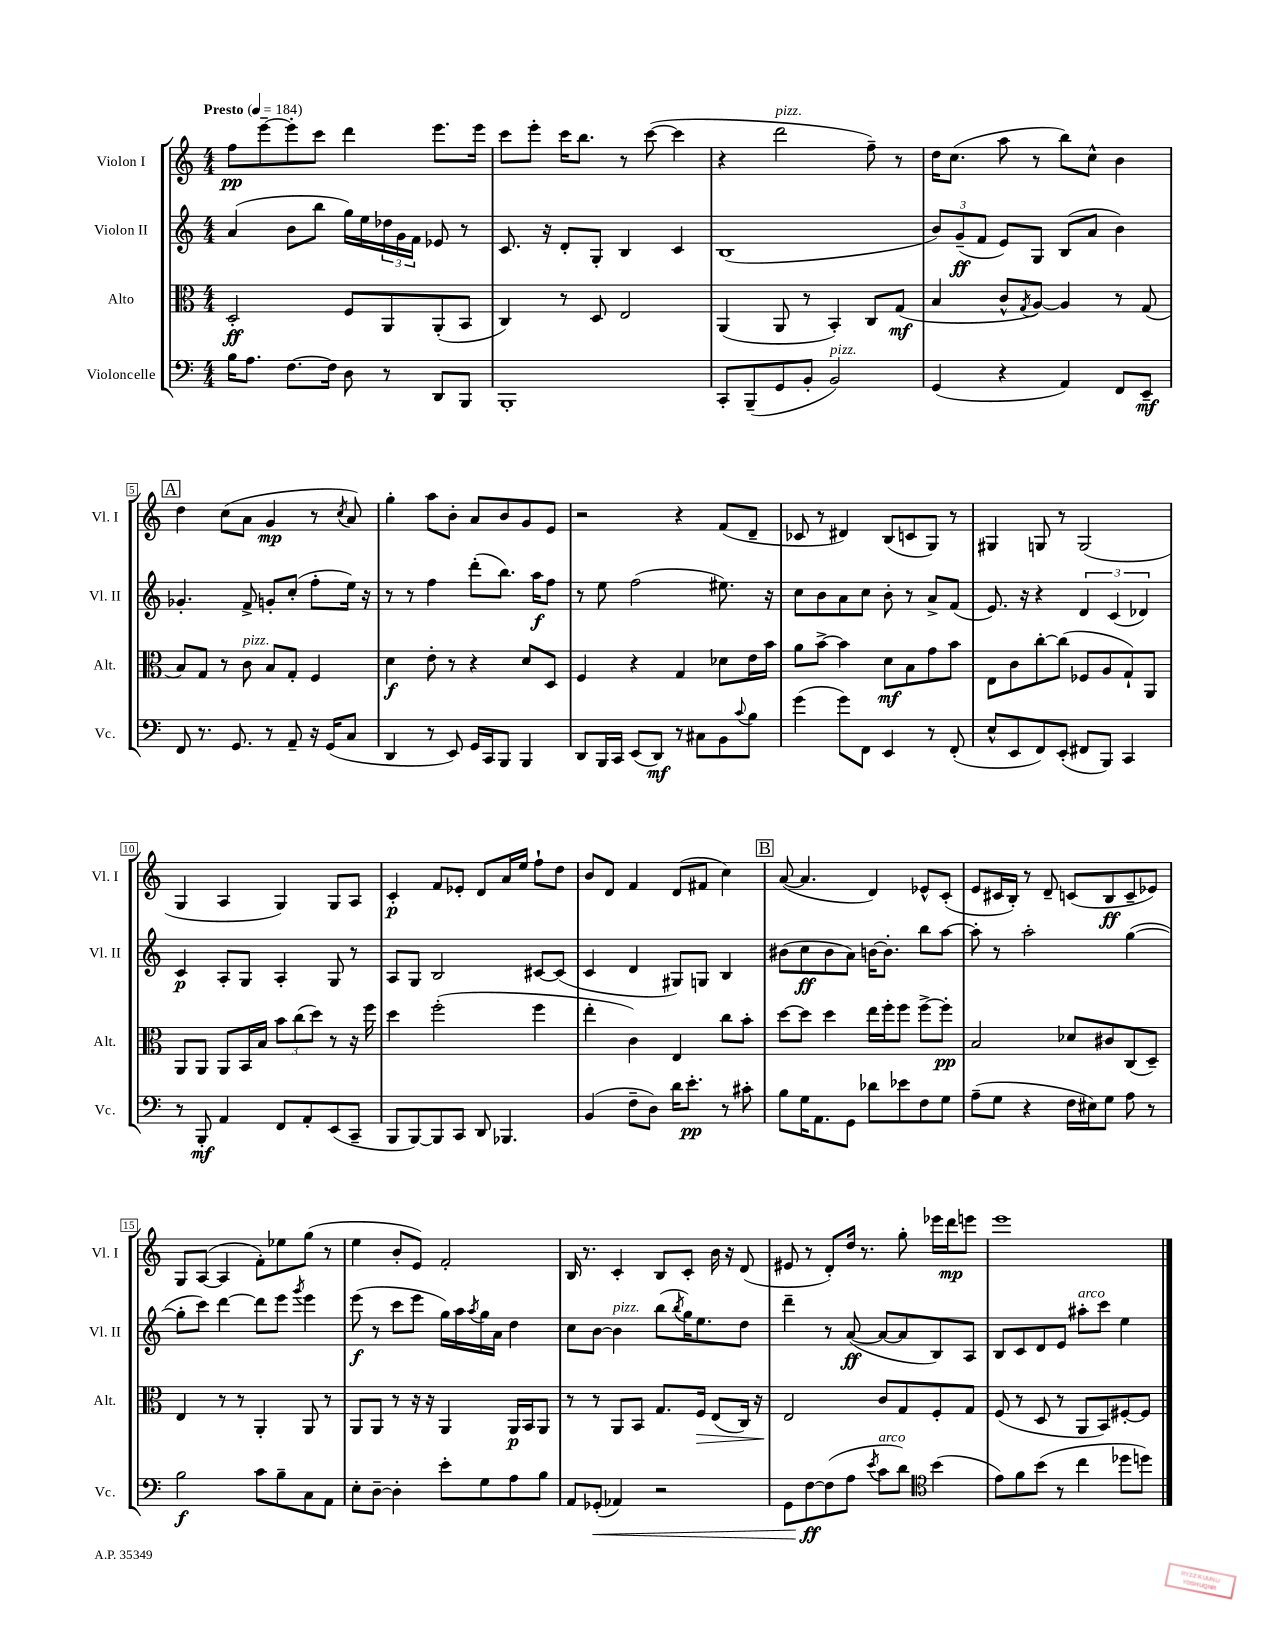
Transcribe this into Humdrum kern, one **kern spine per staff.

**kern	**kern	**kern	**kern
*staff4	*staff3	*staff2	*staff1
*clefF4	*clefC3	*clefG2	*clefG2
*k[]	*k[]	*k[]	*k[]
*M4/4	*M4/4	*M4/4	*M4/4
*MM184	*MM184	*MM184	*MM184
16B\LK	2D'/	(4a/	8ff\L
8.A\J	.	.	.
.	.	.	[8eee~\
[8.F\L	.	8b\L	8eee'\]
.	.	8bb\J	8ccc\J
16F\]Jk	.	.	.
8D\	8F/L	16gg\LL)	4ddd\
.	.	16ee\	.
8r	8AA/	24dd-\	.
.	.	24g\	.
.	.	24f\JJ	.
8DD/L	(8AA'/	8e-/	8.eee\L
8BBB/J	8BB/J	8r	.
.	.	.	16eee\Jk
=	=	=	=
1BBB'	4C/)	8.c/	8ccc\L
.	.	.	8eee'\J
.	.	16r	.
.	8r	8d'/L	16ccc\LK
.	.	.	8.bb\J
.	8D/	8G'/J	.
.	2E/	4B/	8r
.	.	.	([8ccc\
.	.	4c/	4ccc\]
=	=	=	=
8CC'/L	(4AA/	(1B	4r
(8BBB~/	.	.	.
8GG/	8AA/	.	2ddd\
8BB'/J	8r	.	.
2BB/)	4BB'/)	.	.
.	8C/L	.	8ff~\)
.	(8G/J	.	8r
=	=	=	=
(4GG/	4B/	12b/L)	16dd\LK
.	.	.	(8.cc\J
.	.	(12g~/	.
.	.	12f/J	.
4r	8c^^/L	8e/L)	8aa\
.	8qG/	.	.
.	[8A/J)	8G/J	8r
4AA/)	4A/]	(8B/L	8bb\L)
.	.	8a/J	8cc^^\J
8FF/L	8r	4b\)	4b\
8EE~/J	(8G/	.	.
=	=	=	=
8FF/	8B/L)	4.g-'/	4dd\
8.r	8G/J	.	.
.	8r	.	(8cc\L
8.GG/	.	.	.
.	8c\	8f^/	8a\J
8r	8B/L	8g'/L	4g/
8AA~/	8G'/J	(8cc'/J	.
16r	4F/	8ff'\L	8r
(16GG/LK	.	.	.
.	.	.	8qcc/
8C/J	.	16ee\Jk)	8a/)
.	.	16r	.
=	=	=	=
4DD/	4d\	8r	4gg'\
.	.	8r	.
8r	8e'\	4ff\	8aa\L
8EE/)	8r	.	8b'\J
16GG/LL	4r	(8ddd'\L	8a/L
16CC/J	.	.	.
8BBB/J	.	8.bb\J)	8b/
4BBB/	8d/L	.	8g/
.	.	16aa\LK	.
.	8D/J	8ff\J	8e/J
=	=	=	=
8DD/L	4F/	8r	2r
16BBB/L	.	8ee\	.
16CC/JJ	.	.	.
(8EE/L	4r	(2ff\	.
8DD/J)	.	.	.
8r	4G/	.	4r
8C#\L	.	.	.
8BB\	8d-\L	8.ee#\)	(8f/L
8qqc/	.	.	.
8B\J	16e\L	.	8d~/J
.	16b\JJ	16r	.
=	=	=	=
(4g\	8a\L	8cc\L	8c-/
.	[8b^\J	8b\	8r
8g\L)	4b\]	8a\	4d#/)
8FF\J	.	8cc\J	.
4EE/	8d\L	8b'\	(8B/L
.	8B\	8r	8c/
8r	8g\	8a^/L	8G/J)
(8FF'/	8b\J	(8f/J	8r
=	=	=	=
8E^^/L	8E\L	8.e/)	4G#/
8EE/	8c\	.	.
.	.	16r	.
8FF/)	[8cc'\	4r	8G/
(8EE'/J	(8cc\]J	.	8r
8FF#/L	8F-/L	6d/	(2G/
8BBB/J)	8A/	.	.
.	.	(6c/	.
4CC/	8G`/)	.	.
.	.	6d-/)	.
.	8AA/J	.	.
=	=	=	=
8r	8AA/L	4c/	4G/
8BBB'/	8AA/J	.	.
4AA/	8AA/L	8A'/L	4A/
.	16BB/L	8G/J	.
.	16B/JJ	.	.
8FF/L	12b\L	4A'/	4G/)
.	(12cc\	.	.
8AA'/	.	.	.
.	12dd\J)	.	.
(8EE/	8r	8G/	8G/L
8CC~/J	16r	8r	8A/J
.	16ff\	.	.
=	=	=	=
8BBB/L	4dd\	8A/L	4c'/
[8BBB/)	.	8G/J	.
8BBB/]	(2ff'\	2B/	8f/L
8CC/J	.	.	8e-'/J
8DD/	.	.	8d/L
4.BBB-/	.	.	16a/L
.	.	.	16ee/JJ
.	4ff\	[8c#/L	8ff`\L
.	.	(8c#/]J	8dd\J
=	=	=	=
(4BB/	4ee'\	4c/	8b/L
.	.	.	8d/J
8F~\L	4c\)	4d/	4f/
8D\J)	.	.	.
16d\LK	4E/	8G#/L)	(8d/L
8.e'\J	.	.	.
.	.	8G/J	8f#/J
8r	8cc\L	4B/	4cc\)
8c#'\	8b'\J	.	.
=	=	=	=
8B\L	[8dd\L	(8b#\L	([8a/
16G\K	8dd\]J	8cc\	4.a/]
8.AA\	.	.	.
.	4dd\	8b#\	.
8GG\J	.	8a\J)	.
8d-\L	16ee\LL	[16b\LK	4d/)
.	16ff'\J	8.b'\]J	.
8e-\	8ff\J	.	.
8F\	[8ff^\L	8bb\L	8e-^^/L
8G\J	8ff'\]J	[8aa\J	(8c'/J
=	=	=	=
(8A~\L	2B/	8aa'\]	8e/L
8G\J	.	8r	16c#/L
.	.	.	16B'/JJ)
4r	.	2aa'\	8r
.	.	.	8d~/
16F\LL	8d-/L	.	(8c/L
16E#\J)	.	.	.
8G\J	8c#/	.	8B/
8A\	(8C/	([4gg\	8c~/
8r	8D~/J)	.	8e-/J)
=	=	=	=
2B\	4E/	8gg'\]L	8G/L
.	.	8ccc\J)	([8A/J
.	8r	[4ddd\	4A/]
.	8r	.	.
8c\L	4AA'/	8ddd\]L	8f'\L)
8B~\	.	8eee\J	8ee-\
.	.	8qggg/	.
8C\	8AA/	4eee\	(8gg\J
8AA\J	8r	.	8r
=	=	=	=
8E'\L	8AA/L	(8eee\	4ee\
[8D~\J	8AA/J	8r	.
4D'\]	8r	8ccc\L	8b'/L
.	16r	8eee\J	8e/J)
.	16r	.	.
8e'\L	4AA/	16gg\LL)	2f'/
.	.	16aa\	.
.	.	8qaa/	.
8G\	.	16gg\	.
.	.	16a\JJ	.
8A\	16AA/LL	4dd\	.
.	16BB/J	.	.
8B\J	8AA/J	.	.
=	=	=	=
8AA/L	8r	8cc\L	16B/
.	.	.	8.r
(8GG-'/J	8r	[8b\J	.
4AA-/)	8AA/L	4b\]	4c'/
.	8BB/J	.	.
2r	8.G/L	(8bb\L	8B/L
.	.	8qbb/	.
.	.	16gg\K)	8c'/J
.	16F/Jk	8.ee\	.
.	(8E/L	.	16b\
.	.	.	16r
.	16C/Jk)	8dd\J	(8d/
.	16r	.	.
=	=	=	=
8GG\L	2E/	4ddd~\	8e#/
[8F\	.	.	8r
(8F\]	.	8r	8d'/L)
8A\J	.	([8a/	16dd/Jk
.	.	.	8.r
8qe/	.	.	.
8c\L	8c/L	8a/_L	.
8d\J)	8G/	8a/]	8gg'\
*clefC4	*	*	*
(4b\	8F'/	8B/)	16eee-\LL
.	.	.	16ddd\J
.	8G/J	8A/J	8eee\J
=	=	=	=
8e\L)	(8F/	8B/L	1eee
8f\	8r	8c/	.
(8b\J	8D/	8d/	.
8r	8r	8e/J	.
4cc\	8AA/L	8aa#'\L	.
.	8BB/)	8ccc\J	.
8dd-\L	[8F#'/	4ee\	.
8dd\J)	8F#/]J	.	.
==	==	==	==
*-	*-	*-	*-
